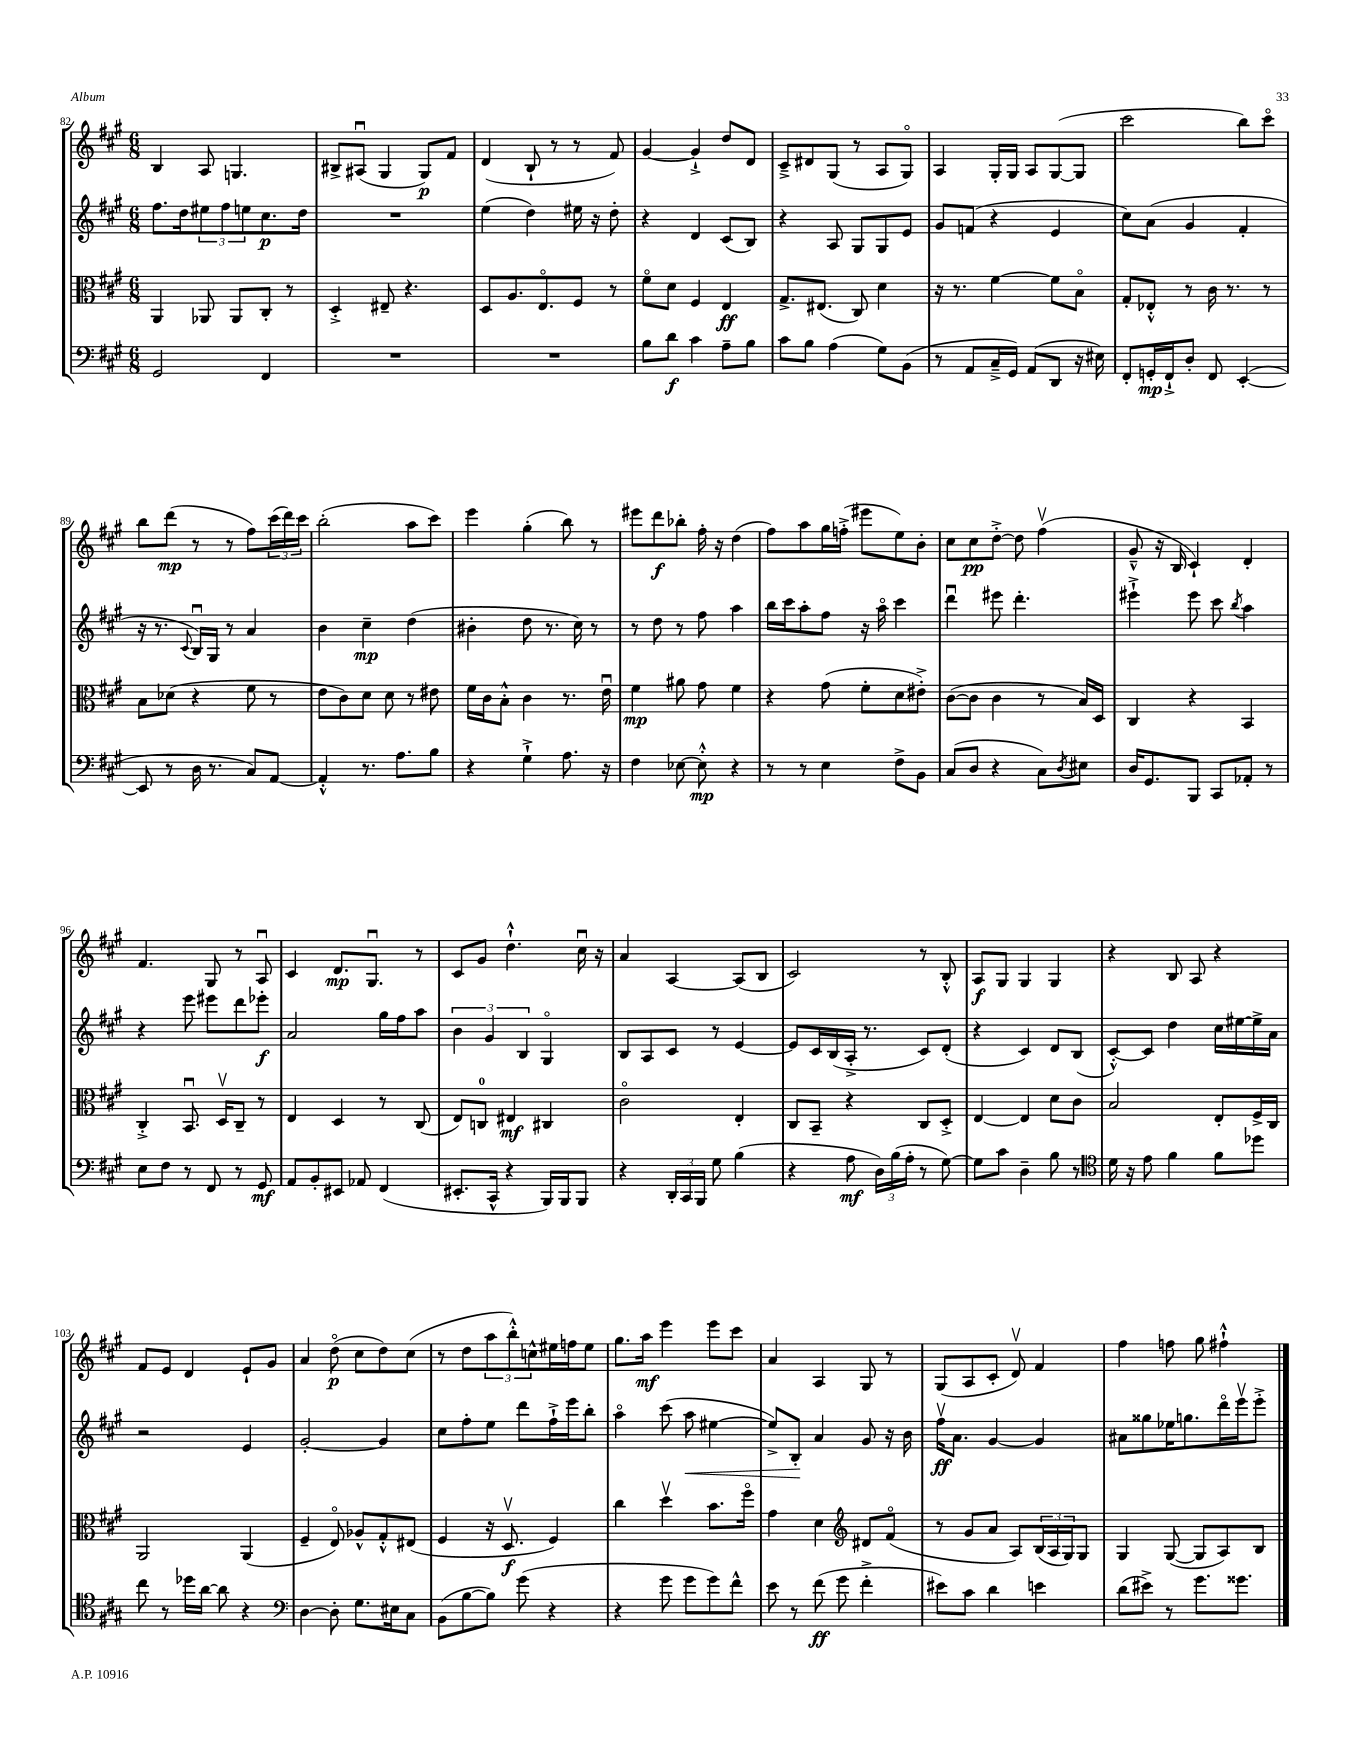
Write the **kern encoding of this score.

**kern	**kern	**kern	**kern
*staff4	*staff3	*staff2	*staff1
*clefF4	*clefC3	*clefG2	*clefG2
*k[f#c#g#]	*k[f#c#g#]	*k[f#c#g#]	*k[f#c#g#]
*M6/8	*M6/8	*M6/8	*M6/8
2GG#/	4AA/	8.ff#\L	4B/
.	.	16dd\k	.
.	8AA-/	12ee#\	8A/
.	.	12ff#\	.
.	8AA-/L	.	4.G/
.	.	12ee\	.
4FF#/	8C#'/J	8.cc#\	.
.	8r	.	.
.	.	16dd\Jk	.
=	=	=	=
2.r	4D'^/	2.r	8B#^/L
.	.	.	(8A#u/J
.	8E#~/	.	4G#/
.	4.r	.	.
.	.	.	8G#/L)
.	.	.	8f#/J
=	=	=	=
2.r	8D/L	(4ee\	(4d/
.	8.A/	.	.
.	.	4dd\)	8B`/
.	8.Eo/	.	.
.	.	.	8r
.	8F#/J	16ee#\	8r
.	.	16r	.
.	8r	8dd'\	8f#/)
=	=	=	=
8B\L	8f#o\L	4r	[4g#/
8d\J	8d\J	.	.
4c#\	4F#/	4d/	4g#`^/]
8A~\L	4E/	(8c#/L	8dd/L
8B\J	.	8B/J)	8d/J
=	=	=	=
8c#\L	8.G#^/L	4r	8c#~^/L
8B\J	.	.	8d#/
.	(8.E#/J	.	.
(4A\	.	8A/	(8G#/J
.	8C#/)	8G#/L	8r
8G#\L)	4d\	8G#/	8A/L
(8BB\J	.	8e/J	8G#o/J)
=	=	=	=
8r	16r	8g#/L	4A/
.	8.r	.	.
8AA/L	.	(8f/J	.
16C#~^/L	[4f#\	4r	16G#'/LL
16GG#/JJ)	.	.	16G#/JJ
(8AA/L	.	.	8A/L
8DD/J	8f#\]L	4e/	([8G#/
16r	8Bo\J	.	8G#/]J
16E#\)	.	.	.
=	=	=	=
8FF#'/L	8G#'/L	8cc#\L)	2ccc#\
16GG'/L	8E-'^^/J	(8a\J	.
16FF#`^/J	.	.	.
8D'/J	8r	4g#/	.
8FF#/	16c#\	.	.
.	8.r	.	.
([4EE'/	.	4f#'/	8bb\L)
.	8r	.	8ccc#o\J
=	=	=	=
8EE/]	8B\L	16r	8bb\L
.	.	8.r	.
8r	(8d-\J	.	(8ddd\J
.	.	8qqc#/	.
16D\	4r	16Bu/LL)	8r
8.r	.	16G#/JJ	.
.	.	8r	8r
8C#/L)	8f#\	4a/	8ff#\L)
[8AA/J	8r	.	(24ccc#\L
.	.	.	24ddd\)
.	.	.	24ccc#\JJ
=	=	=	=
4AA'^^/]	8e\L	4b\	(2bb'\
.	8c#\)	.	.
8.r	8d\J	4cc#~\	.
.	8d\	.	.
8.A\L	.	.	.
.	8r	(4dd\	8aa\L
8B\J	8e#\	.	8ccc#\J)
=	=	=	=
4r	16f#\LL	4b#'\	4eee\
.	16c#\J	.	.
.	8B'^^\J	.	.
4G#`^\	4c#\	8dd\	(4gg#'\
.	.	8.r	.
8.A\	8.r	.	8bb\)
.	.	16cc#\)	.
.	.	8r	8r
16r	16eu\	.	.
=	=	=	=
4F#\	4f#\	8r	8eee#\L
.	.	8dd\	8ddd\
[8E-\	8a#\	8r	8bb-'\J
8E-'^^\]	8g#\	8ff#\	16ff#'\
.	.	.	16r
4r	4f#\	4aa\	(4dd\
=	=	=	=
8r	4r	16bb\LL	8ff#\L)
.	.	16ccc#\J	.
8r	.	8aa'\	8aa\
4E\	(8g#\	8ff#\J	16gg#\L
.	.	.	(16ff'^\JJ
.	8f#'\L	16r	8eee#\L
.	.	16aao\	.
8F#^\L	8d\	4ccc#\	8ee\)
8BB\J	8e#'^\J)	.	8b'\J
=	=	=	=
(8C#/L	([8c#\L	4dddu\	8cc#\L
8D/J	8c#\]J	.	8cc#\
4r	4c#\	8eee#\	[8dd'^\J
.	.	4.ddd'\	8dd\]
8C#\L)	8r	.	(4ff#v\
8qD/	.	.	.
8E#\J	16B/LL)	.	.
.	16D/JJ	.	.
=	=	=	=
16D/LK	4C#/	4eee#`^\	8g#~^^/
8.GG#/	.	.	.
.	.	.	16r
.	.	.	16B/
8BBB/J	4r	8eee#\	4c#`/)
8CC#/L	.	8ccc#\	.
.	.	8qbb/	.
8AA-'/J	4BB/	4aa\	4d'/
8r	.	.	.
=	=	=	=
8E\L	4C#'^/	4r	4.f#/
8F#\J	.	.	.
8r	8.BBu/	8eee\	.
8FF#/	.	8eee#\L	8G#/
.	16Dv/LK	.	.
8r	8C#~/J	8ddd\	8r
8GG#/	8r	8eee-'\J	8Au/
=	=	=	=
8AA/L	4E/	2a/	4c#/
8BB'/	.	.	.
8EE#/J	4D/	.	8.d/L
8AA-/	.	.	.
.	.	.	8.G#u/J
(4FF#/	8r	16gg#\LL	.
.	.	16ff#\J	.
.	(8C#/	8aa\J	8r
=	=	=	=
8.EE#'/L	8E/L)	6b\	8c#/L
.	8C/J	.	8g#/J
.	.	6g#/	.
16CC#^^/Jk	.	.	.
4r	4E#/	.	4.dd`^^\
.	.	6B/	.
16BBB/LL)	4C#/	4G#o/	.
16BBB/J	.	.	.
8BBB/J	.	.	16cc#u\
.	.	.	16r
=	=	=	=
4r	2c#o\	8B/L	4a/
.	.	8A/	.
24DD'/LL	.	8c#/J	[4A/
24CC#/	.	.	.
24BBB/JJ	.	.	.
8G#\	.	8r	.
(4B\	4E'/	[4e/	(8A/]L
.	.	.	8B/J
=	=	=	=
4r	8C#/L	8e/]L	2c#/)
.	8BB~/J	16c#/L	.
.	.	(16B/	.
8A\	4r	16A'^/JJ	.
.	.	8.r	.
24D\LL)	.	.	.
(24B\	.	.	.
24A'\JJ	.	.	.
8r	8C#/L	8c#/L)	8r
[8G#\)	8D'^/J	(8d'/J	8B'^^/
=	=	=	=
8G#\]L	[4E/	4r	8A/L
8c#\J	.	.	8G#/J
4D~\	4E/]	4c#/)	4G#/
8B\	8d\L	8d/L	4G#/
8r	8c#\J	(8B/J	.
=	=	=	=
*clefC4	*	*	*
16d\	2B/	[8c#'^^/L)	4r
16r	.	.	.
8e\	.	8c#/]J	.
4f#\	.	4dd\	8B/
.	.	.	8A/
8f#\L	8E'/L	16cc#\LL	4r
.	.	[16ee#\	.
8dd-\J	16F#^/L	16ee#^\]	.
.	16C#/JJ	16a\JJ	.
=	=	=	=
8cc#\	2AA/	2r	8f#/L
8r	.	.	8e/J
16dd-\LL	.	.	4d/
[16a\JJ	.	.	.
8a\]	.	.	.
4r	(4AA/	4e/	8e`/L
.	.	.	8g#/J
=	=	=	=
*clefF4	*	*	*
[4D\	4F#~/	[2g#'/	4a/
8D'\]	8Eo/)	.	(8ddo\
8.G#\L	8A-^^/L	.	8cc#\L
.	8G#'^^/	4g#/]	8dd\)
16E#\k	.	.	.
8C#\J	(8E#/J	.	(8cc#\J
=	=	=	=
(8BB\L	4F#/	8cc#\L	8r
[8B\	.	8ff#'\	8dd\L
8B\]J)	16r	8ee\J	12aa\
.	8.Dv/	.	.
.	.	.	12bb'^^\)
(8g#\	.	8ddd\L	.
.	.	.	12cc^^\
4r	4F#/)	16ff#`^\L	16ee#\L
.	.	16eee\J	16ff\J
.	.	8bb'\J	8ee#\J
=	=	=	=
4r	4cc#\	4aao\	8.gg#\L
.	.	.	16aa\Jk
8g#\	4ddv\	(8ccc#\	4eee\
8g#\L	.	8aa\	.
8g#\)	8.b\L	[4ee#\	8eee\L
8f#^^\J	.	.	8ccc#\J
.	16ff#o\Jk	.	.
=	=	=	=
8e\	4g#\	8ee#^/]L)	4a/
8r	.	8B'/J	.
(8f#\	4d\	4a/	4A/
8g#\	.	.	.
*	*clefG2	*	*
4f#'^\	8d#/L	8g#/	8G#/
.	(8f#o/J	16r	8r
.	.	16b\	.
=	=	=	=
8e#\L)	8r	16ff#v\LK	(8G#/L
.	.	8.a\J	.
8c#\J	8g#/L	.	8A/
4d\	8a/J	[4g#/	8c#'/J
.	8A/L)	.	8dv/)
4e\	(24B/L	4g#/]	4f#/
.	24A/	.	.
.	24G#/J)	.	.
.	8G#/J	.	.
=	=	=	=
(8d\L	4G#/	8a#\L	4ff#\
8e#^\J)	.	8gg##\	.
8r	([8G#/	16ee-\K	8ff\
.	.	8.gg\	.
8.g#\L	8G#/]L	.	8gg#\
.	8A/)	16dddo\L	4ff#`^^\
8.g##\J	.	16eeev\J	.
.	8B/J	8eee'^\J	.
==	==	==	==
*-	*-	*-	*-
